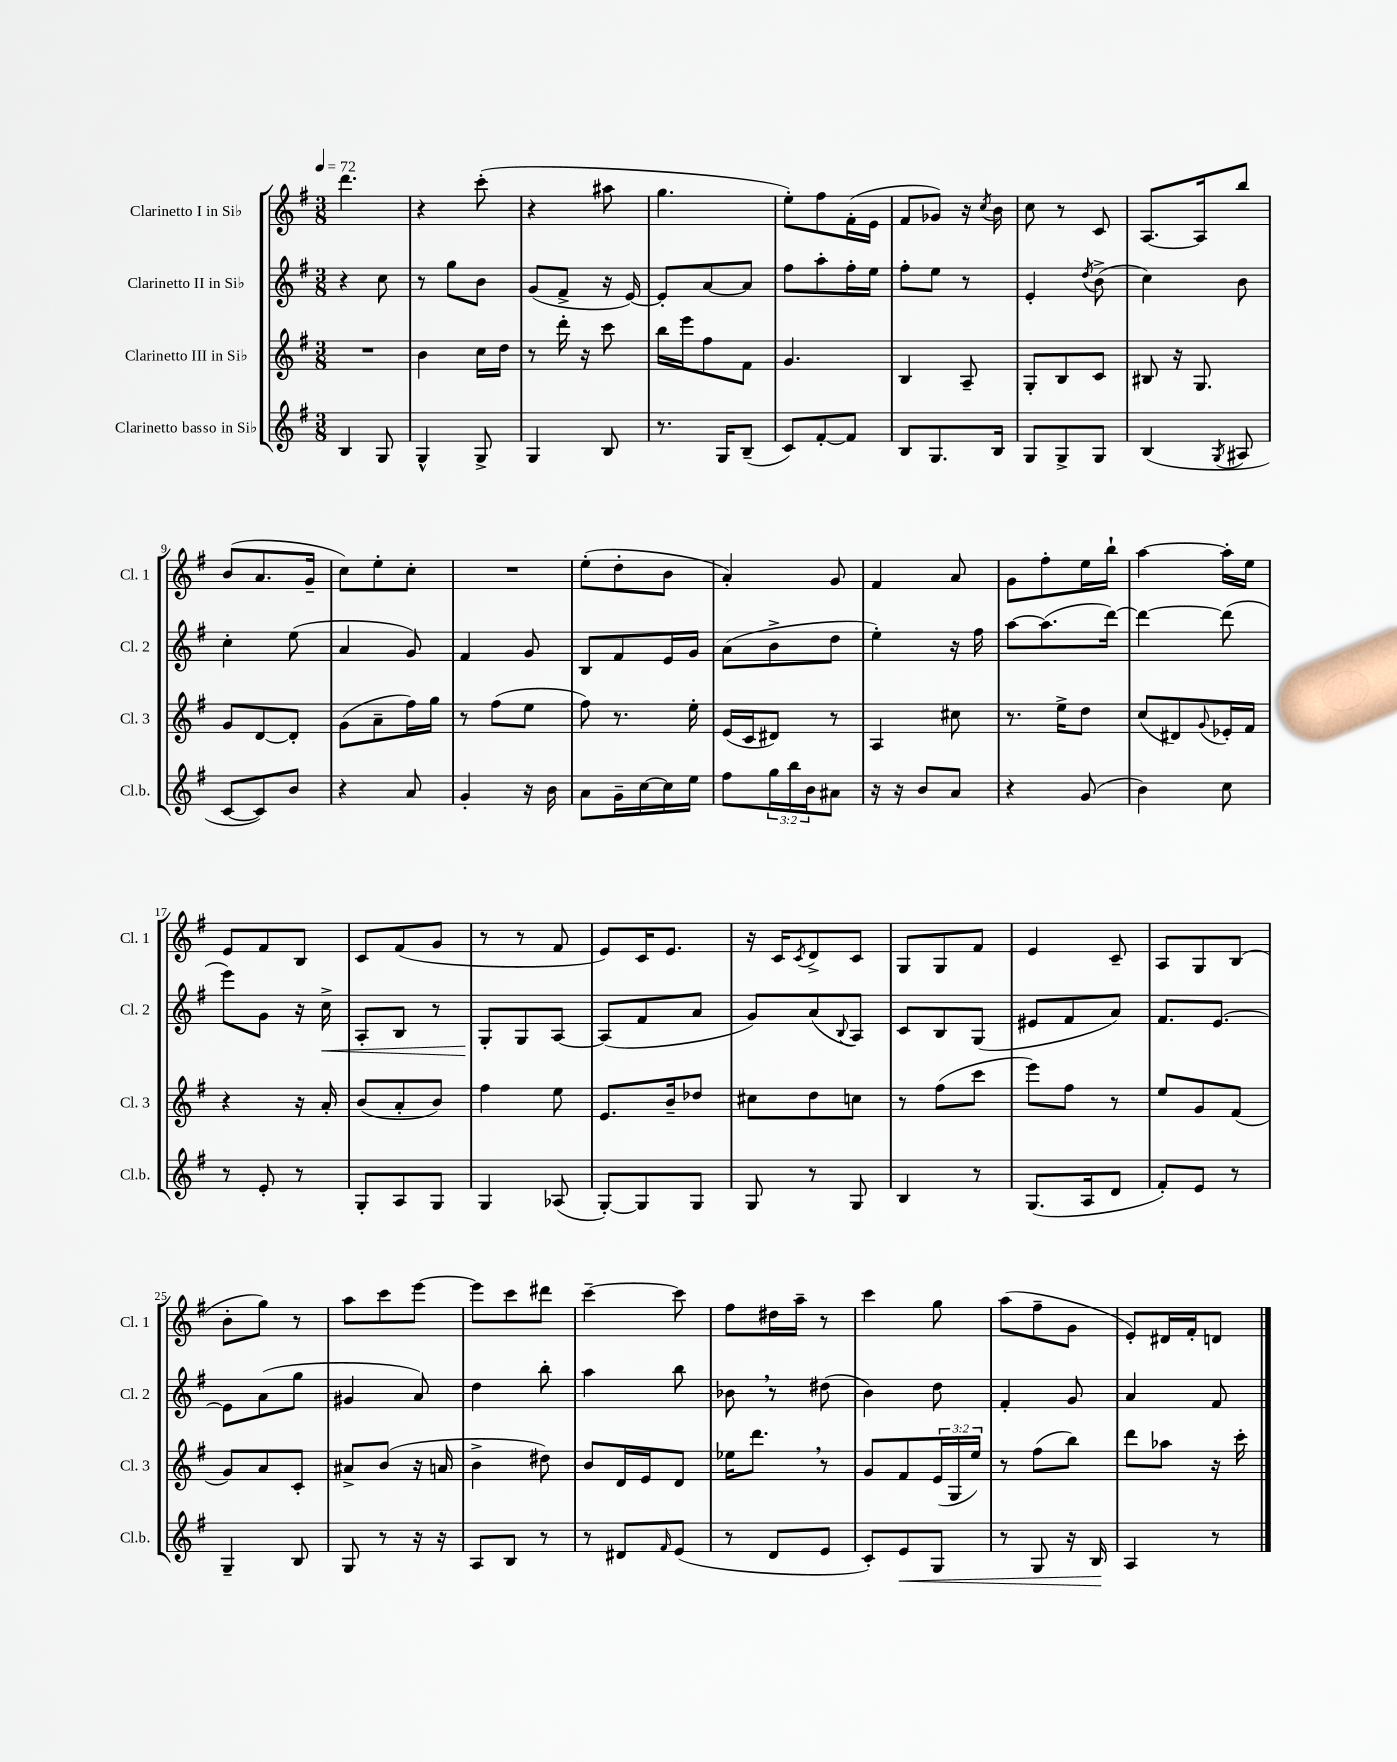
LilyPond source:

<<
\new StaffGroup <<
\new Staff = "s0" \with { instrumentName = "Clarinetto I in Sib" shortInstrumentName = "Cl. 1" } {
    \clef treble \key g \major \numericTimeSignature \time 3/8 \tempo 4 = 72
    d'''4. |
    r4 c'''8-.( |
    r4 ais''8 |
    g''4. |
    e''8-.) fis''8 fis'16-.( e'16 |
    fis'8 ges'8) r16 \acciaccatura { c''8 } b'16 |
    c''8 r8 c'8 |
    a8.~ a16 b''8 |
    b'8( a'8. g'16-- |
    c''8) e''8-. c''8-. |
    R4. |
    e''8-.( d''8-. b'8 |
    a'4-.) g'8 |
    fis'4 a'8 |
    g'8 fis''8-. e''16 b''16-! |
    a''4~ a''16-. e''16 |
    e'8 fis'8 b8 |
    c'8 fis'8( g'8 |
    r8 r8 fis'8 |
    e'8) c'16 e'8. |
    r16 c'16 \acciaccatura { c'8 } d'8-> c'8 |
    g8 g8 fis'8 |
    e'4 c'8-- |
    a8 g8 b8( |
    b'8-. g''8) r8 |
    a''8 c'''8 e'''8~ |
    e'''8 c'''8 dis'''8 |
    c'''4~-- c'''8 |
    fis''8 dis''16 a''16-- r8 |
    c'''4 g''8 |
    a''8( fis''8-- g'8 |
    e'8-.) dis'16 fis'16-. d'8 \bar "|." |
}
\new Staff = "s1" \with { instrumentName = "Clarinetto II in Sib" shortInstrumentName = "Cl. 2" } {
    \clef treble \key g \major \numericTimeSignature \time 3/8
    r4 c''8 |
    r8 g''8 b'8 |
    g'8( fis'8-> r16 e'16~) |
    e'8-. a'8~ a'8 |
    fis''8 a''8-. fis''16-. e''16 |
    fis''8-. e''8 r8 |
    e'4-. \acciaccatura { d''8 } b'8->( |
    c''4) b'8 |
    c''4-. e''8( |
    a'4 g'8) |
    fis'4 g'8 |
    b8 fis'8 e'16 g'16 |
    a'8( b'8-> d''8 |
    e''4-.) r16 fis''16 |
    a''8~ a''8.( d'''16~) |
    d'''4~ d'''8( |
    e'''8) g'8 r16 c''16->\< |
    a8-. b8 r8 |
    g8-.\! g8 a8~ |
    a8( fis'8 a'8 |
    g'8) a'8( \appoggiatura { b8 } a8) |
    c'8 b8 g8( |
    eis'8 fis'8 a'8) |
    fis'8. e'8.~ |
    e'8 a'8( g''8 |
    gis'4 a'8) |
    d''4 b''8-. |
    a''4 b''8 |
    bes'8 \breathe r8 dis''8( |
    b'4) d''8 |
    fis'4-. g'8 |
    a'4 fis'8 \bar "|." |
}
\new Staff = "s2" \with { instrumentName = "Clarinetto III in Sib" shortInstrumentName = "Cl. 3" } {
    \clef treble \key g \major \numericTimeSignature \time 3/8 \override Staff.TupletNumber.text = #tuplet-number::calc-fraction-text
    R4. |
    b'4 c''16 d''16 |
    r8 d'''16-. r16 c'''8 |
    b''16 e'''16 fis''8 fis'8 |
    g'4. |
    b4 a8-- |
    g8-. b8 c'8 |
    bis8 r16 g8. |
    g'8 d'8~ d'8-. |
    g'8( a'8-- fis''16) g''16 |
    r8 fis''8( e''8 |
    fis''8) r8. e''16-. |
    e'16( c'16 dis'8) r8 |
    a4 cis''8 |
    r8. e''16-> d''8 |
    c''8( dis'8) \appoggiatura { g'8 } ees'16-. fis'16 |
    r4 r16 a'16-. |
    b'8( a'8-. b'8) |
    fis''4 e''8 |
    e'8. b'16-- des''8 |
    cis''8 d''8 c''8 |
    r8 fis''8( c'''8 |
    e'''8) fis''8 r8 |
    e''8 g'8 fis'8( |
    g'8) a'8 c'8-. |
    ais'8-> b'8( r16 a'16 |
    b'4-> dis''8) |
    b'8 d'16 e'16 d'8 |
    ees''16 d'''8. \breathe r8 |
    g'8 fis'8 \tuplet 3/2 { e'16( g16 e''16) } |
    r8 fis''8( b''8) |
    d'''8 aes''8 r16 c'''16-. \bar "|." |
}
\new Staff = "s3" \with { instrumentName = "Clarinetto basso in Sib" shortInstrumentName = "Cl.b." } {
    \clef treble \key g \major \numericTimeSignature \time 3/8 \override Staff.TupletNumber.text = #tuplet-number::calc-fraction-text
    b4 g8 |
    g4-^ g8-> |
    g4 b8 |
    r8. g16 b8--( |
    c'8) fis'8~-. fis'8 |
    b8 g8. b16 |
    g8 g8-> g8 |
    b4( \acciaccatura { g8 } ais8 |
    c'8~ c'8) b'8 |
    r4 a'8 |
    g'4-. r16 b'16 |
    a'8 g'16-- c''16~ c''16 e''16 |
    fis''8 \tuplet 3/2 { g''16 b''16 b'16 } ais'8 |
    r16 r16 b'8 a'8 |
    r4 g'8( |
    b'4) c''8 |
    r8 e'8-. r8 |
    g8-. a8 g8 |
    g4 aes8( |
    g8~-.) g8 g8 |
    g8 r8 g8 |
    b4 r8 |
    g8.( a16 d'8 |
    fis'8-.) e'8 r8 |
    g4-- b8 |
    g8 r8 r16 r16 |
    a8 b8 r8 |
    r8 dis'8 \grace { fis'16 } e'8( |
    r8 d'8 e'8 |
    c'8-.) e'8\< g8 |
    r8 g8 r16 b16\! |
    a4 r8 \bar "|." |
}
>>
>>
